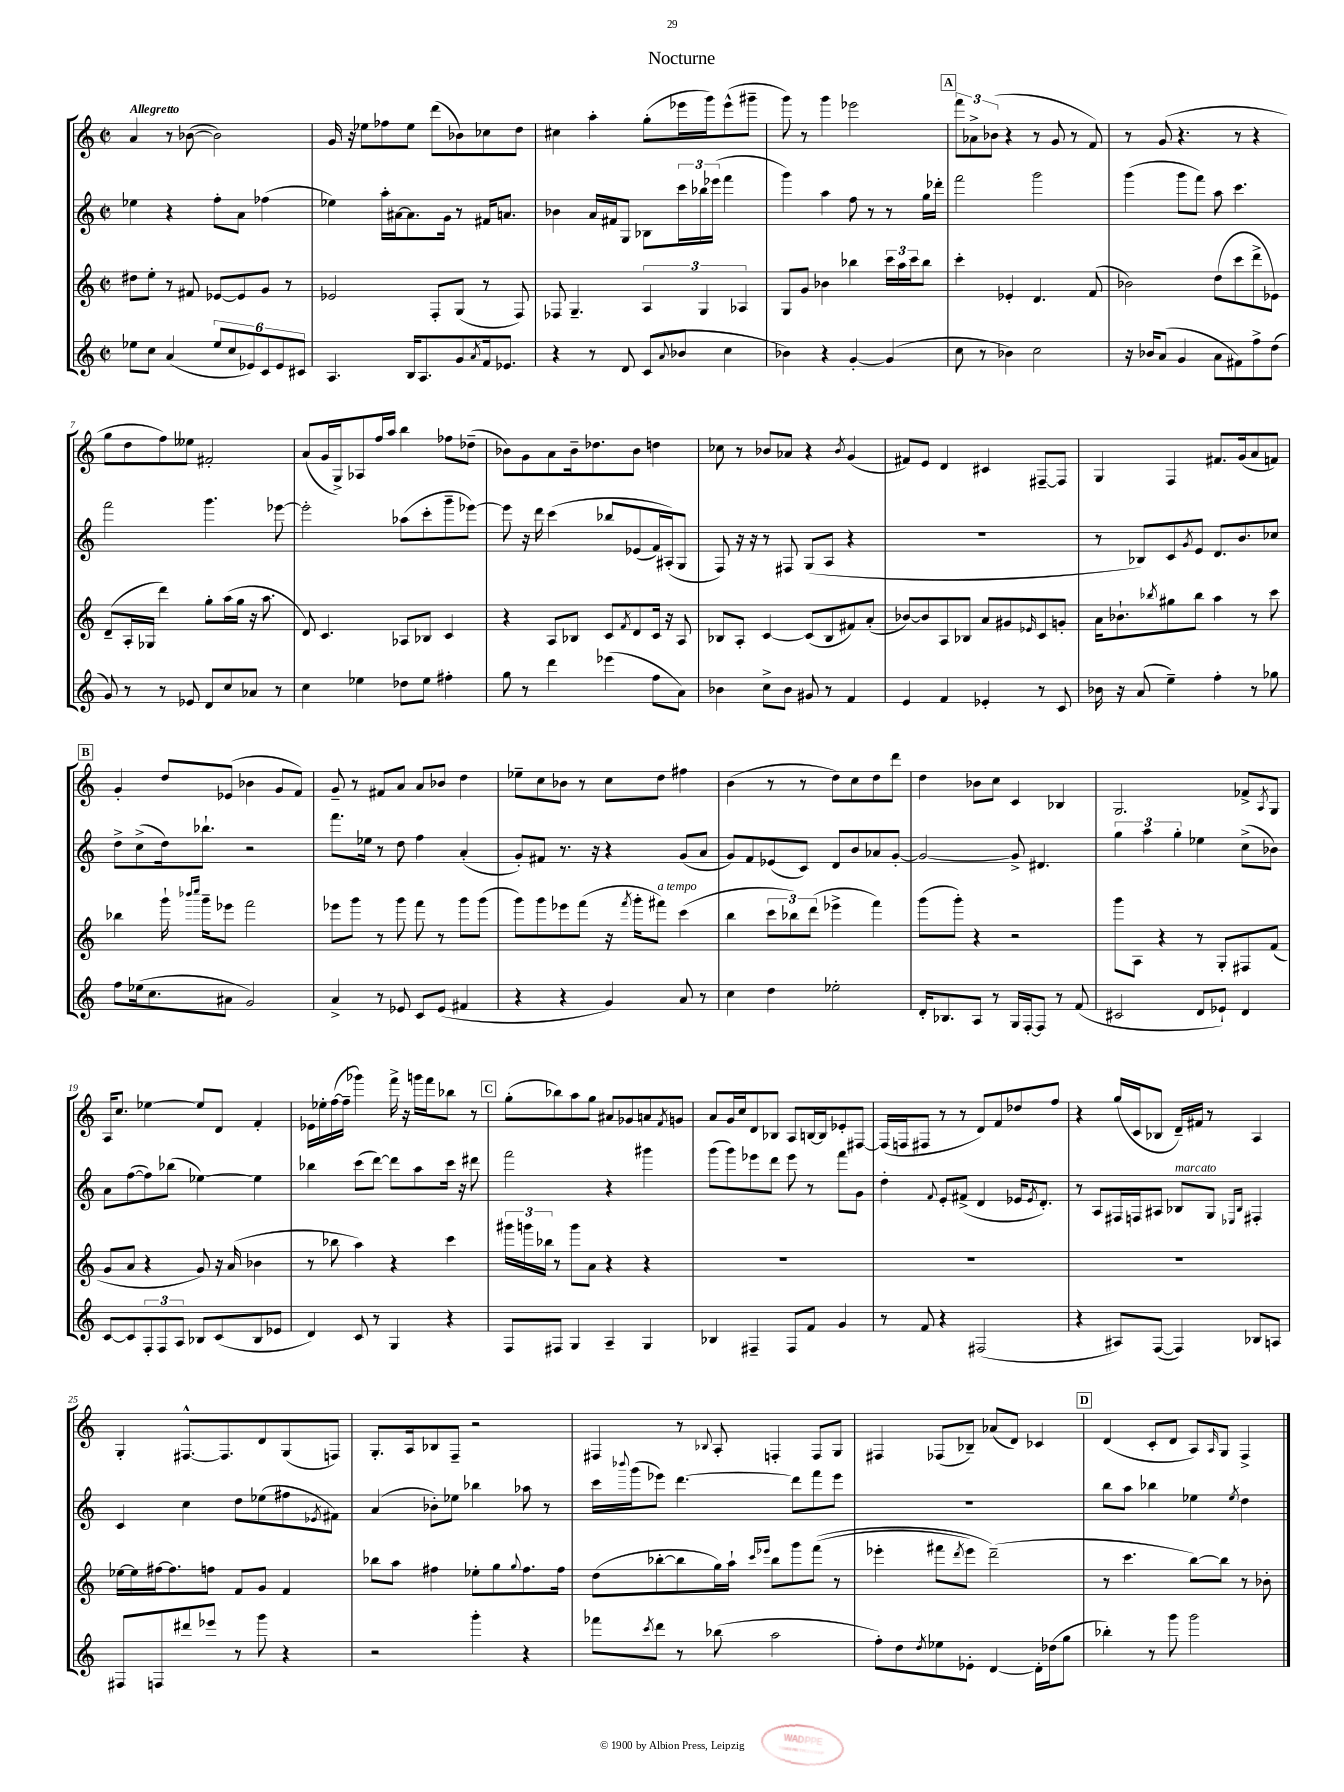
\header { title = "Nocturne" }
<<
\new StaffGroup <<
\new Staff = "s0" {
    \clef treble \key c \major \defaultTimeSignature \time 2/2 \tempo "Allegretto"
    a'4 r8 bes'8~( bes'2) |
    g'16 r16 ees''8 fes''8 ees''8 d'''8( bes'8) ces''8 d''8 |
    cis''4 a''4-. g''8-.( ees'''16 g'''16) ees'''8-^( gis'''8-- |
    g'''8) r8 g'''4 ees'''2 |
    \mark \markup { \box "A" } \tuplet 3/2 { f'''8 aes'8-> bes'8( } r4 r8 g'8 r8 f'8) |
    r8 g'8( r4. r8 r4 |
    g''8 d''8 f''8) eeses''8 fis'2-. |
    a'8( g'16 g16->) aes8 f''16 a''16 b''4 fes''8 des''8--( |
    bes'8) g'8 a'8 bes'16-- des''8. bes'8 d''4 |
    ces''8 r8 bes'8 aes'8 r4 \acciaccatura { bes'8 } g'4( |
    fis'8) e'8 d'4 cis'4 fis8~-- fis8 |
    g4 f4 fis'8. g'16( a'8 f'8) |
    \mark \markup { \box "B" } g'4-. d''8 ees'8( bes'4 g'8 f'8) |
    g'8-- r8 fis'8 a'8 a'8 bes'8 d''4 |
    ees''8-- c''8 bes'8 r8 c''8 d''8 fis''4 |
    b'4( r8 r8 d''8) c''8 d''8 d'''8 |
    d''4 bes'8 c''8 c'4 bes4 |
    g2. fes'8-> \acciaccatura { a8 } g8 |
    a16 c''8. ees''4~ ees''8 d'8 f'4-. |
    ees'16 ees''16-. f''16~( f''16-- ges'''4) f'''16-> r16 g'''16 f'''16 bes''8 r8 |
    \mark \markup { \box "C" } g''8-.( bes''8) a''8 g''8 ais'8 ges'8 a'8 \acciaccatura { f'8 } g'8 |
    a'8 g'16 c''16 d'8 bes8 a8 b16~ b16 ees'8-. fis8~ |
    fis16( f16 fis8 r8 r8 d'8) f'8 des''8 f''8 |
    r4 g''16( c'16 bes8 d'16--) fis'16 r8 a4 |
    g4-. fis8.~-^ fis8. d'8 g8( f8) |
    g8.-. a16 bes8 f8-- r2 |
    fis4 r8 \appoggiatura { bes8 } a8-. f4-. f8 g8 |
    fis4 fes8( bes8--) aes'8( d'8) ces'4 |
    \mark \markup { \box "D" } d'4( c'8-. d'8 a8) \grace { a16 } g8 f4-> \bar "|." |
}
\new Staff = "s1" {
    \clef treble \key c \major \defaultTimeSignature \time 2/2
    ees''4 r4 f''8-. a'8 fes''4( |
    ees''4) a''16-. ais'16~ ais'8. g'16 r8 fis'16 a'8. |
    bes'4 a'16 fis'16 g8 bes8 \tuplet 3/2 { c'''16 bes''16 ees'''16( } f'''4 |
    g'''4) a''4 f''8 r8 r8 g''16 des'''16-. |
    \mark \markup { \box "A" } f'''2 g'''2 |
    g'''4( g'''8 f'''8) a''8 c'''4. |
    f'''2 g'''4. ees'''8~ |
    ees'''2-. aes''8( c'''8-. g'''8-- ees'''8~) |
    ees'''8 r16 d'''16 c'''4\( bes''8 ees'8( f'16) ais16-.(\) g8 |
    f8) r16 r16 r8 fis8 g8( a8 r4 |
    R1 |
    r8 bes8) c'8 \acciaccatura { g'8 } e'8 d'8. b'8. ces''8 |
    \mark \markup { \box "B" } d''8-> c''8->( d''16) bes''8.-! r2 |
    f'''8. ees''16 r8 d''8 f''4 a'4-.( |
    g'8-.) fis'8 r8. r16 r4 g'8( a'8 |
    g'8) f'8 ees'8( c'8) d'8 b'8 aes'8 g'8~-. |
    g'2~ g'8-> dis'4. |
    \tuplet 3/2 { g''4 a''4 g''4-. } ees''4 c''8->( bes'8) |
    a'8 f''8~( f''8) bes''8( ees''4~) ees''4 |
    bes''4 c'''8( d'''8~) d'''8 a''8 c'''16 r16 dis'''8 |
    \mark \markup { \box "C" } f'''2 r4 gis'''4 |
    g'''8( g'''8) ees'''8 d'''8 ees'''8 r8 f'''8 g'8 |
    d''4-. \appoggiatura { f'8 } e'8-. fis'8->( d'4 ees'16 \acciaccatura { ees'8 } d'8.-.) |
    r8 a8 fis16 f16 ais8 bes8^\markup { \italic "marcato" } g8 \grace { ees16 bes16 } fis4-. |
    c'4 c''4 d''8 ees''8( fis''8 \acciaccatura { ees'8 } fis'8) |
    a'4( bes'8-.) ees''8 bes''4 aes''8 r8 |
    c'''16 \appoggiatura { bes'''8 } g'''16( ees'''8) d'''4.~ d'''8 f'''8 ees'''8 |
    R1 |
    \mark \markup { \box "D" } b''8 a''8 bes''4 ees''4 \acciaccatura { ees''8 } d''4 \bar "|." |
}
\new Staff = "s2" {
    \clef treble \key c \major \defaultTimeSignature \time 2/2
    dis''8 e''8-. r8 fis'8 ees'8~ ees'8 g'8 r8 |
    ees'2 f8-. g8( r8 f8) |
    fes8 g4.-- \tuplet 3/2 { a4 g4 aes4 } |
    g8 g'8 bes'4 bes''4 \tuplet 3/2 { c'''16 a''16 c'''16 } bes''8 |
    \mark \markup { \box "A" } c'''4-. ees'4-. d'4. f'8( |
    bes'2) d''8( c'''8 d'''8-> ees'8) |
    d'8--( a16-. ges16 d'''4) g''8-. a''16( g''16 r16 a''8. |
    d'8) c'4. aes8 bes8 c'4 |
    r4 a8 bes8 c'8 \acciaccatura { f'8 } d'8 c'16 r16 a8 |
    bes8 a8-. c'4~ c'8( bes8 fis'8) a'8-.( |
    bes'8~) bes'8 a8 bes8 a'8 gis'8 \grace { ees'16 } c'8 g'8-. |
    a'16 bes'8.-! \acciaccatura { bes''8 } gis''8 bes''8 a''4 r8 c'''8 |
    \mark \markup { \box "B" } bes''4 g'''16-! \grace { bes'''16 c''''16 } g'''16-- ees'''8 f'''2 |
    ees'''8 g'''8 r8 g'''8 f'''8 r8 g'''8 g'''8( |
    g'''8) g'''8 ees'''8 f'''8( r16 \acciaccatura { f'''8 } g'''16-. fis'''8^\markup { \italic "a tempo" }) c'''4( |
    b''4 \tuplet 3/2 { c'''8 bes''8) d'''8( } ees'''4-> f'''4) |
    g'''8( g'''8-.) r4 r2 |
    g'''8 a8 r4 r8 g8-. fis8 f'8( |
    g'8 a'8 r4 g'8) r16 a'16( bes'4 |
    r8 bes''8 a''4) r4 c'''4 |
    \mark \markup { \box "C" } \tuplet 3/2 { gis'''16 g'''16 bes''16 } r8 g'''8 a'8 r4 r4 |
    R1 |
    R1 |
    R1 |
    ees''16~ ees''16 fis''16~ fis''8. f''8 f'8 g'8 f'4 |
    bes''8 a''8 fis''4 ees''8-. g''8 \appoggiatura { g''8 } fis''8. fis''16 |
    d''8( bes''8~-. bes''8 g''16) a''16-! \grace { c'''16 ees'''16 } bes''8 g'''8 f'''8(\( r8 |
    ees'''4-. fis'''8 \acciaccatura { d'''8 } ees'''8) d'''2--(\) |
    \mark \markup { \box "D" } r8 c'''4. b''8~) b''8 r8 bes'8-. \bar "|." |
}
\new Staff = "s3" {
    \clef treble \key c \major \defaultTimeSignature \time 2/2
    ees''8 c''8 a'4( \tuplet 6/4 { ees''8 c''8 ees'8) c'8 ees'8 cis'8 } |
    a4. b16 a8. g'8 \acciaccatura { a'8 } f'16 ees'8. |
    r4 r8 d'8 c'8( \appoggiatura { a'8 } bes'8 c''4 |
    bes'4) r4 g'4~-. g'4( |
    \mark \markup { \box "A" } c''8 r8 bes'4) c''2 |
    r16 bes'16 a'8( g'4 a'8 fis'8) f''8-> d''8( |
    g'8) r8 r8 ees'8 d'8 c''8 aes'8 r8 |
    c''4 ees''4 des''8 ees''8 fis''4-. |
    g''8 r8 d'''4 ees'''4( f''8 a'8) |
    bes'4 c''8-> bes'8 gis'8 r8 f'4 |
    e'4 f'4 ees'4-. r8 c'8 |
    bes'16 r16 a'8( e''4--) f''4-. r8 ges''8 |
    \mark \markup { \box "B" } f''8 ees''16( c''8. ais'8 g'2) |
    a'4-> r8 ees'8 c'8 ees'8( fis'4 |
    r4 r4 g'4) a'8 r8 |
    c''4 d''4 ees''2-. |
    d'16-. bes8. a8 r8 g16 f16~-. f8 r8 f'8( |
    cis'2 d'8 ees'8-!) d'4 |
    c'8~ c'8 \tuplet 3/2 { f8-. f8 a8 } bes8 c'8( bes8 ees'8 |
    d'4) c'8 r8 g4 r4 |
    \mark \markup { \box "C" } f8 fis8 g4 a4-- g4 |
    bes4 fis4-- fis8 f'8 g'4 |
    r8 f'8 r4 fis2( |
    r4 ais8) f8~( f4) bes8 a8 |
    fis8 f8 dis'''8 ees'''8 r8 g'''8 r4 |
    r2 g'''4-. r4 |
    fes'''8 \acciaccatura { c'''8 } d'''8 r8 bes''8( a''2 |
    f''8-.) d''8 \acciaccatura { d''8 } ees''8 ees'8-. d'4~ d'16-. des''16( g''8 |
    \mark \markup { \box "D" } bes''4-.) r8 g'''8 g'''2 \bar "|." |
}
>>
>>
